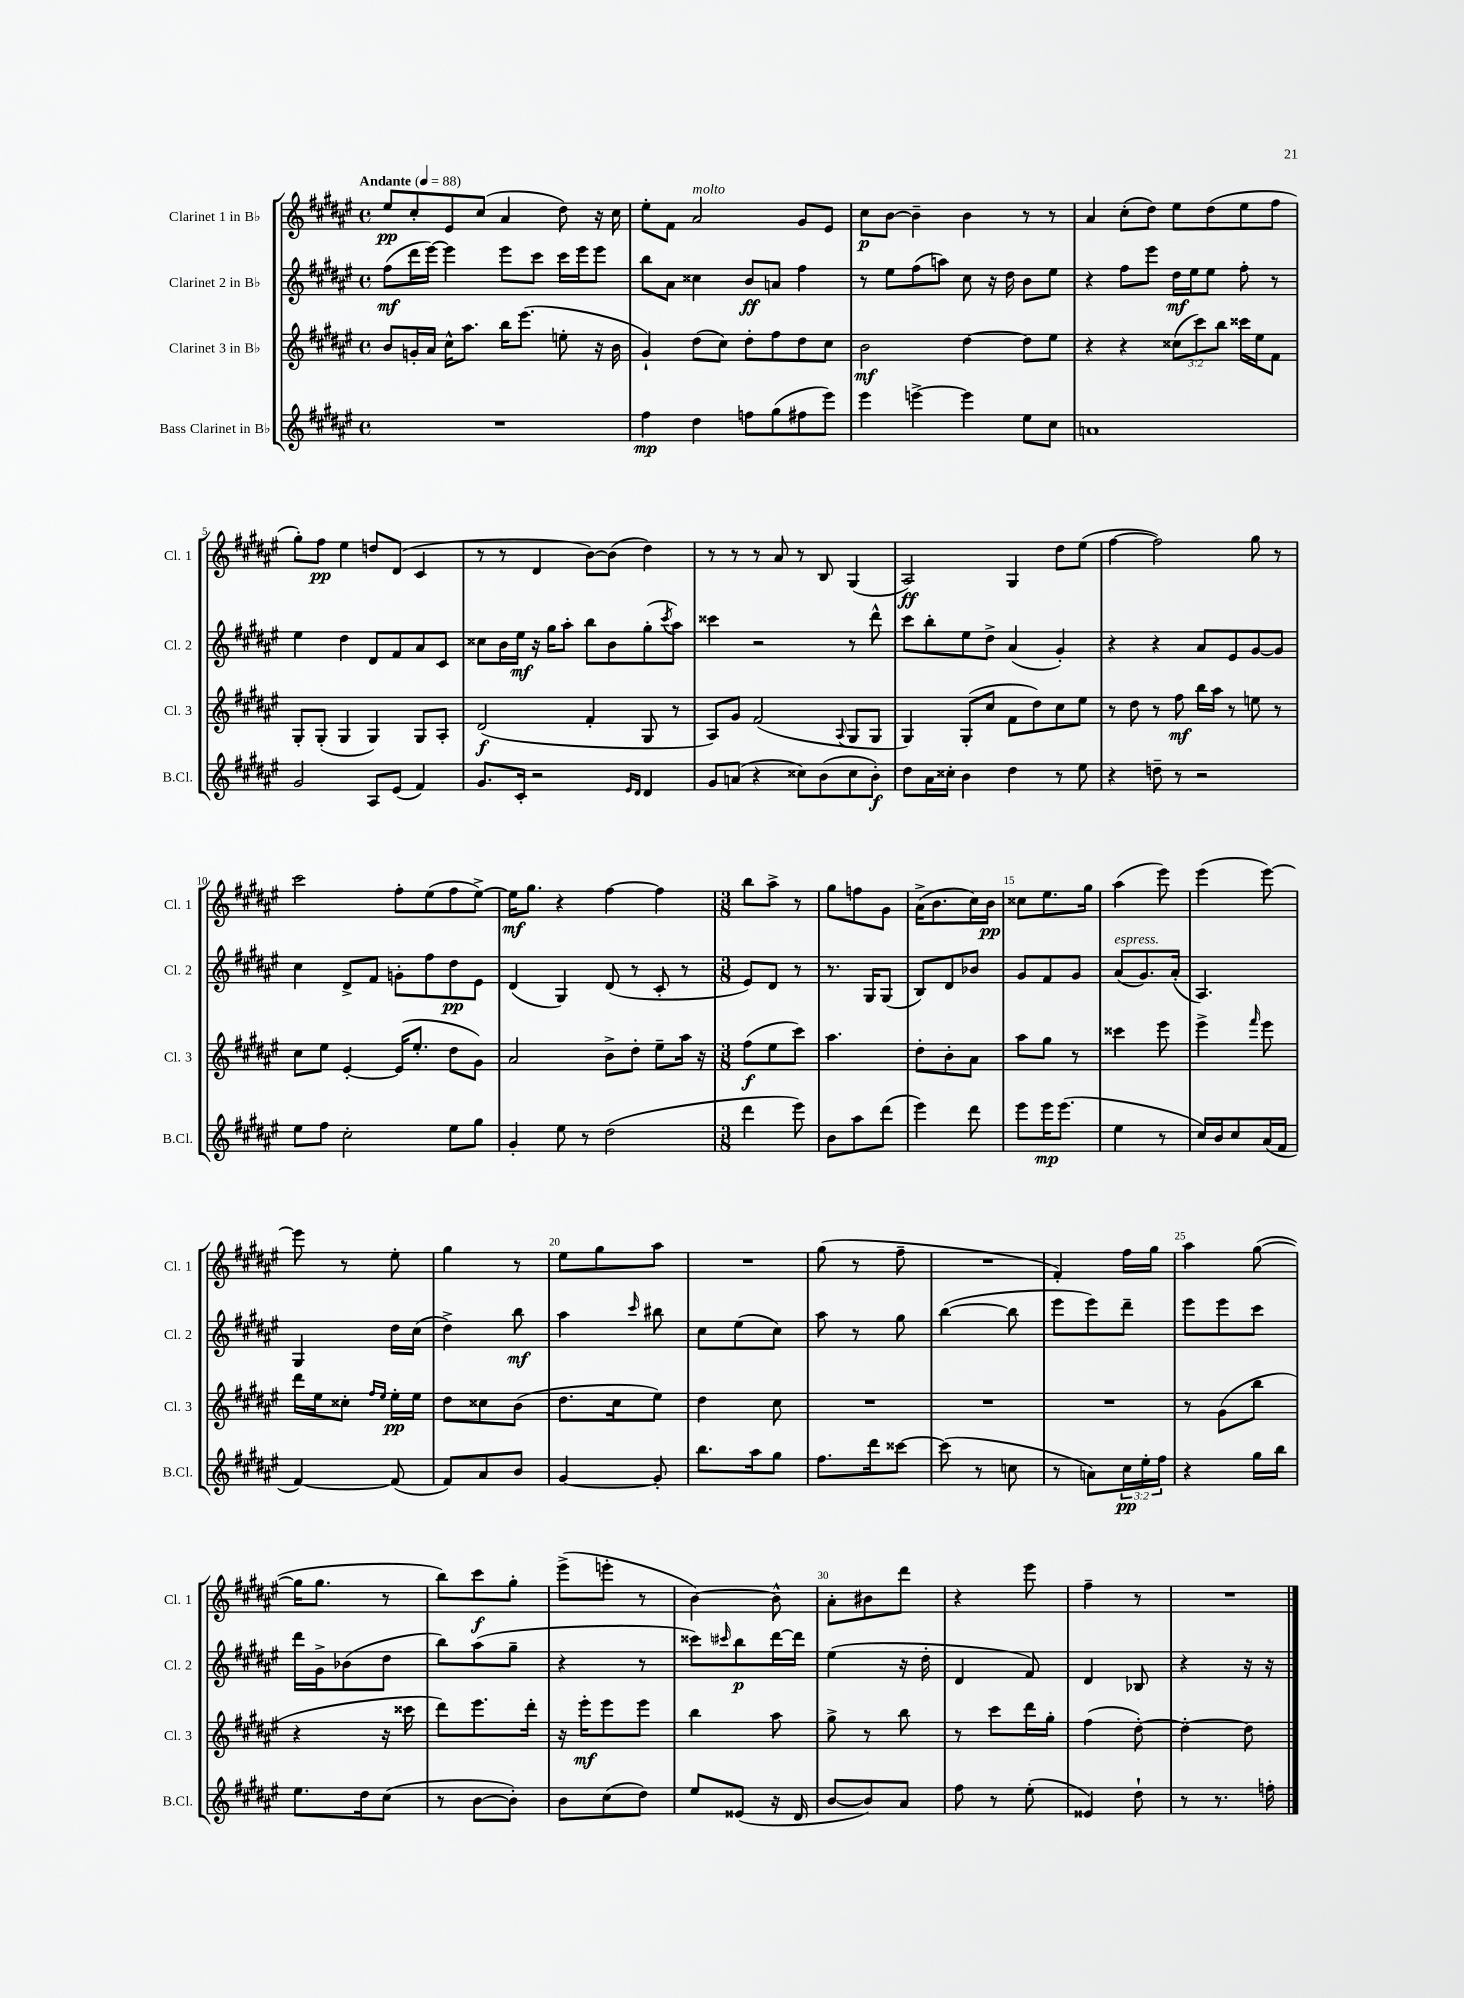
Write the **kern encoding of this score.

**kern	**kern	**kern	**kern
*staff4	*staff3	*staff2	*staff1
*clefG2	*clefG2	*clefG2	*clefG2
*k[f#c#g#d#a#e#]	*k[f#c#g#d#a#e#]	*k[f#c#g#d#a#e#]	*k[f#c#g#d#a#e#]
*M4/4	*M4/4	*M4/4	*M4/4
*met(c)	*met(c)	*met(c)	*met(c)
*MM88	*MM88	*MM88	*MM88
1r	8b/L	(8ff#\L	8ee#/L
.	16g'/L	16ddd#\L	8cc#'/
.	16a#/JJ	[16eee#\JJ)	.
.	16cc#^^\LK	4eee#\]	8e#/
.	8.aa#\J	.	.
.	.	.	(8cc#/J
.	16bb\LK	8eee#\L	4a#/
.	(8.eee#\J	.	.
.	.	8ccc#\J	.
.	8ee'\	16ccc#\LL	8dd#\)
.	.	16eee#\J	.
.	16r	8eee#\J	16r
.	16b\	.	16cc#\
=	=	=	=
4ff#\	4g#`/)	8bb\L	8ee#'\L
.	.	8a#\J	8f#\J
4dd#\	(8dd#\L	4cc##\	2a#/
.	8cc#\J)	.	.
8ff\L	8dd#'\L	8b/L	.
(8gg#\	8ff#\	8a/J	.
8ff#\	8dd#\	4ff#\	8g#/L
8eee#\J)	8cc#\J	.	8e#/J
=	=	=	=
4eee#\	2b\	8r	8cc#\L
.	.	8ee#\L	[8b\J
[4eee^\	.	(8ff#\	4b~\]
.	.	8aa\J)	.
4eee\]	[4dd#\	8cc#\	4b\
.	.	16r	.
.	.	16dd#\	.
8ee#\L	8dd#\]L	8b\L	8r
8cc#\J	8ee#\J	8ee#\J	8r
=	=	=	=
1a	4r	4r	4a#/
.	4r	8ff#\L	(8cc#'\L
.	.	8eee#\J	8dd#\J)
.	(12cc##\L	16dd#\LL	8ee#\L
.	.	16ee#\J	.
.	12ccc#\)	.	.
.	.	8ee#\J	(8dd#\
.	12bb\J	.	.
.	16ccc##\LL	8ff#'\	8ee#\
.	16ee#\J	.	.
.	8f#\J	8r	8ff#\J
=	=	=	=
2g#/	8G#'/L	4ee#\	8gg#'\L)
.	(8G#'/J	.	8ff#\J
.	4G#/	4dd#\	4ee#\
8A#/L	4G#/)	8d#/L	8dd/L
(8e#/J	.	8f#/	(8d#/J
4f#/)	8G#/L	8a#/	4c#/
.	8A#'/J	8c#/J	.
=	=	=	=
8.g#/L	(2d#/	8cc##\L	8r
.	.	16b\L	8r
16c#'/Jk	.	16ee#\JJ	.
2r	.	16r	4d#/
.	.	16gg#\LK	.
.	.	8aa#'\J	.
.	4f#'/	8bb\L	[8b\L)
.	.	8b\	(8b\]J
16qqe#/LL	.	.	.
16qqd#/JJ	.	.	.
4d#/	8G#/	(8gg#'\	4dd#\)
.	.	8qccc#/	.
.	8r	8aa#\J)	.
=	=	=	=
8g#/L	8A#/L)	4ccc##\	8r
(8a/J	8g#/J	.	8r
4r	(2f#/	2r	8r
.	.	.	8a#/
8cc##\L)	.	.	8r
(8b\	.	.	8B/
.	8qqA#/	.	.
8cc##\	8G#/L	8r	(4G#/
8b'\J)	8G#/J	8ddd#^^\	.
=	=	=	=
8dd#\L	4G#/)	8ccc#\L	2A#/)
16a#\L	.	8bb'\	.
16cc##'\JJ	.	.	.
4b\	(8G#'/L	8ee#\	.
.	8cc#/J	8dd#^\J	.
4dd#\	8f#\L	(4a#/	4G#/
.	8dd#\)	.	.
8r	8cc#\	4g#'/)	8dd#\L
8ee#\	8ee#\J	.	(8ee#\J
=	=	=	=
4r	8r	4r	[4ff#\
.	8dd#\	.	.
8dd~\	8r	4r	2ff#\])
8r	8ff#\	.	.
2r	16bb\LL	8a#/L	.
.	16aa#\JJ	.	.
.	8r	8e#/	.
.	8ee\	[8g#/	8gg#\
.	8r	8g#/]J	8r
=	=	=	=
8ee#\L	8cc#\L	4cc#\	2ccc#\
8ff#\J	8ee#\J	.	.
2cc#'\	[4e#'/	8d#^/L	.
.	.	8f#/J	.
.	(16e#/]LK	8g'\L	8ff#'\L
.	8.ee#'/J	.	.
.	.	8ff#\	(8ee#\
8ee#\L	8dd#\L	8dd#\	8ff#\
8gg#\J	8g#\J)	8e#\J	[8ee#^\J)
=	=	=	=
4g#'/	2a#/	(4d#/	16ee#\]LK
.	.	.	8.gg#\J
8ee#\	.	4G#/)	4r
8r	.	.	.
(2dd#\	8b^\L	(8d#/	[4ff#\
.	8dd#'\J	8r	.
.	8ee#~\L	8c#'/	4ff#\]
.	16aa#\Jk	8r	.
.	16r	.	.
=	=	=	=
*M3/8	*M3/8	*M3/8	*M3/8
4ddd#\	(8ff#\L	8e#/L)	8bb\L
.	8ee#\	8d#/J	8aa#^\J
8eee#\)	8ccc#\J)	8r	8r
=	=	=	=
8b\L	4.aa#\	8.r	8gg#\L
8aa#\	.	.	8ff\
.	.	16G#/LK	.
(8ddd#\J	.	(8G#/J	8g#\J
=	=	=	=
4eee#\)	8dd#'\L	8B/L)	(16a#^\LK
.	.	.	8.b\
.	8b'\	8d#/	.
8ddd#\	8a#\J	8b-/J	16cc#\L)
.	.	.	16b\JJ
=	=	=	=
8eee#\L	8aa#\L	8g#/L	8cc##\L
16eee#\K	8gg#\J	8f#/	8.ee#\
(8.eee#\J	.	.	.
.	8r	8g#/J	.
.	.	.	16gg#\Jk
=	=	=	=
4ee#\	4ccc##\	(8a#/L	(4aa#\
.	.	8.g#/)	.
8r	8eee#\	.	8eee#\)
.	.	(16a#'/Jk	.
=	=	=	=
16cc#/LL)	4eee#^\	4.A#/)	(4eee#\
16b/J	.	.	.
8cc#/	.	.	.
.	16qqfff#/	.	.
(16a#/L	8eee#\	.	[8eee#\)
16f#/JJ	.	.	.
=	=	=	=
[4f#/)	16ddd#\LL	4G#/	8eee#\]
.	16ee#\J	.	.
.	8cc##'\J	.	8r
.	16qqff#/LL	.	.
.	16qqee#/JJ	.	.
(8f#/]	16ee#'\LL	16dd#\LL	8ee#'\
.	16ee#\JJ	(16cc#\JJ	.
=	=	=	=
8f#/L)	8dd#\L	4dd#^\)	4gg#\
8a#/	8cc##\	.	.
8b/J	(8b\J	8bb\	8r
=	=	=	=
[4g#/	8.dd#\L	4aa#\	8ee#\L
.	.	.	8gg#\
.	16cc#\k	.	.
.	.	16qqccc#/	.
8g#'/]	8ee#\J)	8bb#\	8aa#\J
=	=	=	=
8.bb\L	4dd#\	8cc#\L	4.r
.	.	(8ee#\	.
16aa#\k	.	.	.
8gg#\J	8cc#\	8cc#\J)	.
=	=	=	=
8.ff#\L	4.r	8aa#\	(8gg#\
.	.	8r	8r
16ddd#\k	.	.	.
[8ccc##\J	.	8gg#\	8ff#~\
=	=	=	=
(8ccc##\]	4.r	([4bb\	4.r
8r	.	.	.
8cc\	.	8bb\]	.
=	=	=	=
8r	4.r	8eee#\L	4f#'/)
8a\L)	.	8eee#\)	.
24cc#\L	.	8ddd#~\J	16ff#\LL
24ee#'\	.	.	.
.	.	.	16gg#\JJ
24ff#\JJ	.	.	.
=	=	=	=
4r	8r	8eee#\L	4aa#\
.	(8g#\L	8eee#\	.
16gg#\LL	8bb\J	8ccc#\J	([8gg#\
16bb\JJ	.	.	.
=	=	=	=
8.ee#\L	4r	16ddd#\LL	16gg#\]LK
.	.	16g#^\J	8.gg#\J
.	.	(8b-\	.
16dd#\k	.	.	.
(8cc#\J	16r	8dd#\J	8r
.	16ccc##\	.	.
=	=	=	=
8r	8ddd#\L)	8bb\L)	8bb\L)
[8b\L	8.eee#\	(8aa#\	8ccc#\
8b'\]J)	.	8gg#~\J	8gg#'\J
.	16ddd#'\Jk	.	.
=	=	=	=
8b\L	16r	4r	(8eee#^\L
.	16eee#'\LK	.	.
(8cc#\	8eee#\	.	8eee'\J
8dd#\J)	8eee#\J	8r	8r
=	=	=	=
8ee#/L	4bb\	8ccc##\L)	[4b\)
.	.	16qqccc#/	.
(8e##/J	.	8bb\	.
16r	8aa#\	[16ddd#\L	8b^^\]
16d#/	.	16ddd#\]JJ	.
=	=	=	=
[8b/L	8gg#^\	(4ee#\	8a#'\L
8b/])	8r	.	8b#\
8a#/J	8bb\	16r	8ddd#\J
.	.	16dd#'\	.
=	=	=	=
8ff#\	8r	4d#/	4r
8r	8ccc#\L	.	.
(8ee#'\	16ddd#\L	8f#/)	8eee#\
.	16gg#'\JJ	.	.
=	=	=	=
4e##/)	(4ff#\	4d#/	4ff#~\
8dd#`\	[8dd#'\)	8B-/	8r
=	=	=	=
8r	4dd#'\_	4r	4.r
8.r	.	.	.
.	8dd#\]	16r	.
16ff'\	.	16r	.
==	==	==	==
*-	*-	*-	*-
